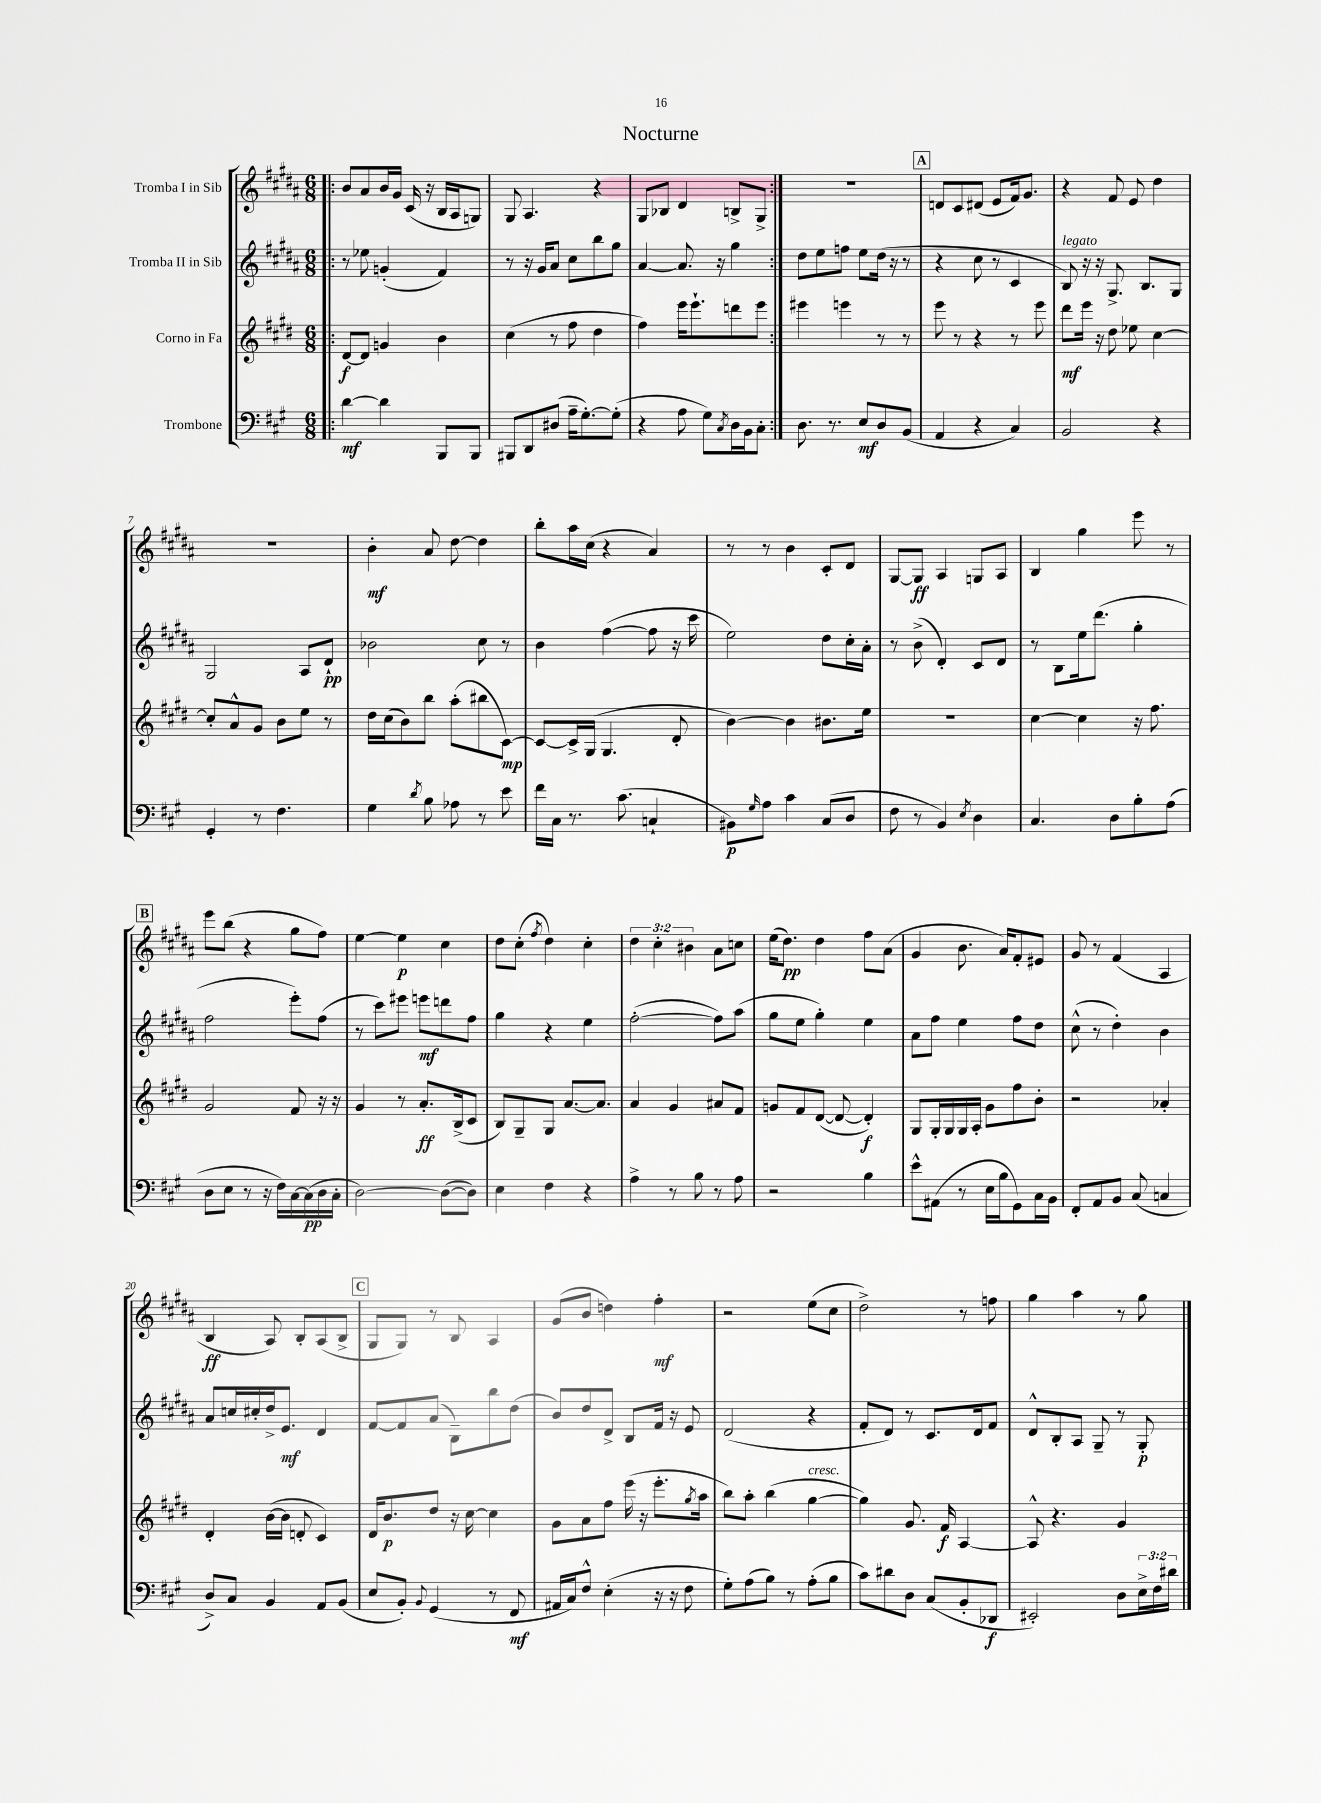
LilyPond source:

\header { title = "Nocturne" }
<<
\new StaffGroup <<
\new Staff = "s0" \with { instrumentName = "Tromba I in Sib" } {
    \clef treble \key b \major \numericTimeSignature \time 6/8 \override Staff.TupletNumber.text = #tuplet-number::calc-fraction-text
    \repeat volta 2 { \bar ".|:" b'8 ais'8 b'16 gis'16 cis'16( r16 b16 ais16 g8) |
    gis8 ais4. r4 |
    gis8 bes8 dis'4 b8-> gis8-> | }
    R2. |
    \mark \markup { \box "A" } d'8 cis'8 dis'8( e'8 fis'16) gis'8. |
    r4 fis'8 e'8 dis''4 |
    r2. |
    b'4-.\mf ais'8 dis''8~ dis''4 |
    b''8-. ais''16 cis''16( r4 ais'4) |
    r8 r8 b'4 cis'8-. dis'8 |
    gis8~ gis8\ff ais4 g8 ais8 |
    b4 gis''4 e'''8 r8 |
    \mark \markup { \box "B" } e'''8 b''8( r4 gis''8 fis''8) |
    e''4~ e''4\p cis''4 |
    dis''8 cis''8-.( \acciaccatura { fis''8 } dis''4) cis''4-. |
    \tuplet 3/2 { dis''4 cis''4-. bis'4 } ais'8 c''8 |
    e''16( dis''8.\pp) dis''4 fis''8 ais'8( |
    gis'4 b'8. ais'16) fis'8-. eis'8 |
    gis'8 r8 fis'4( ais4 |
    b4\ff ais8) b8-. ais8( b8-> |
    \mark \markup { \box "C" } gis8 gis8) r8 b8 ais4 |
    gis'8( b'8 d''4) fis''4-.\mf |
    r2 e''8( cis''8 |
    dis''2->) r8 f''8 |
    gis''4 ais''4 r8 gis''8 \bar "|." |
}
\new Staff = "s1" \with { instrumentName = "Tromba II in Sib" } {
    \clef treble \key b \major \numericTimeSignature \time 6/8
    \repeat volta 2 { \bar ".|:" r8 ees''8 g'4-.( fis'4) |
    r8 r16 gis'16 ais'8 cis''8 b''8 gis''8 |
    ais'4~ ais'8. r16 gis''4 | }
    dis''8 e''8 f''8 e''8 dis''16( r16 r8 |
    \mark \markup { \box "A" } r4 cis''8 r8 cis'4 |
    b8^\markup { \italic "legato" }) r16 r16 gis8.-> b8. gis8 |
    gis2 ais8 dis'8-!\pp |
    bes'2 cis''8 r8 |
    b'4 fis''4~( fis''8 r16 cis'''16 |
    e''2) dis''8 cis''16-. ais'16-. |
    r8 b'8->( dis'4-.) cis'8 dis'8 |
    r8 b8 e''16 dis'''8.( gis''4-. |
    \mark \markup { \box "B" } fis''2 e'''8-.) fis''8( |
    r8 cis'''8) eis'''8 e'''8\mf d'''8 fis''8 |
    gis''4 r4 e''4 |
    fis''2~-.( fis''8) ais''8( |
    gis''8 e''8 gis''4-.) e''4 |
    ais'8 fis''8 e''4 fis''8 dis''8 |
    cis''8-^( r8 dis''4-.) b'4 |
    ais'8 c''16 cis''16-. dis''16-> e'8.\mf dis'4 |
    \mark \markup { \box "C" } fis'8~ fis'8 ais'8( b8--) b''8 dis''8( |
    b'8) dis''8 dis'8-> b8 fis'16 r16 e'8 |
    dis'2( r4 |
    fis'8-. dis'8) r8 cis'8. dis'16 fis'8 |
    dis'8-^ b8-. ais8 gis8-- r8 gis8-.\p \bar "|." |
}
\new Staff = "s2" \with { instrumentName = "Corno in Fa" } {
    \clef treble \key e \major \numericTimeSignature \time 6/8
    \repeat volta 2 { \bar ".|:" dis'8~\f dis'8 g'4 b'4 |
    cis''4( r8 fis''8 dis''4 |
    fis''4) e'''16 e'''8.-! d'''8 e'''8 | }
    eis'''4 e'''4 r8 r8 |
    \mark \markup { \box "A" } e'''8 r8 r4 r8 e'''8 |
    dis'''8\mf e'''16 r16 dis''8 ees''8 cis''4~ |
    cis''8-. a'8-^ gis'8 b'8 e''8 r8 |
    dis''16 cis''16( b'8) b''8 a''8-.( bis''8 cis'8~\mp) |
    cis'8~ cis'16-> gis16( gis4. dis'8-. |
    b'4~) b'4 bis'8. e''16 |
    R2. |
    cis''4~ cis''4 r16 fis''8. |
    \mark \markup { \box "B" } gis'2 fis'8 r16 r16 |
    gis'4 r8 a'8.-.\ff b16->( cis'8 |
    b8) gis8-- gis8 a'8.~ a'8. |
    a'4 gis'4 ais'8 fis'8 |
    g'8 fis'8 dis'8~( dis'8~ dis'4-.\f) |
    gis8 gis16-. gis16 gis16 a16-. gis'8 fis''8 b'8-. |
    r2 aes'4-. |
    dis'4-. b'16~( b'16 d'8-. cis'4) |
    \mark \markup { \box "C" } dis'16 b'8.\p dis''8 r16 cis''16~ cis''4 |
    gis'8 a'8 fis''8 e'''16( r16 e'''8.-. \acciaccatura { gis''8 } a''16 |
    b''8) a''8-. b''4( gis''4~^\markup { \italic "cresc." } |
    gis''4) gis'8. fis'16\f a4~ |
    a8-^ r4. gis'4 \bar "|." |
}
\new Staff = "s3" \with { instrumentName = "Trombone" } {
    \clef bass \key a \major \numericTimeSignature \time 6/8 \override Staff.TupletNumber.text = #tuplet-number::calc-fraction-text
    \repeat volta 2 { \bar ".|:" d'4~\mf d'4 b,,8 b,,8 |
    bis,,8 d,8 dis8( a16-- gis8.~-.) gis8-.( |
    r4 a8 gis8) \acciaccatura { cis8 } d16 b,16 cis8-. | }
    d8. r8. e8\mf d8 b,8( |
    \mark \markup { \box "A" } a,4 r4 cis4) |
    b,2 r4 |
    gis,4-. r8 fis4. |
    gis4 \acciaccatura { d'8 } b8 aes8 r8 e'8 |
    fis'16 cis16 r8. cis'8.( c4-! |
    bis,8\p) \grace { gis16 } a8 cis'4 cis8( d8 |
    fis8 r8 b,4) \acciaccatura { e8 } d4 |
    cis4. d8 b8-. a8( |
    \mark \markup { \box "B" } d8 e8 r8 r16 fis16) cis16~ cis16\pp( d16 cis16-. |
    d2~) d8~( d8) |
    e4 fis4 r4 |
    a4-> r8 b8 r8 a8 |
    r2 b4 |
    e'8-^ ais,8( r8 e16 b16 gis,8) cis16 b,16 |
    fis,8-. a,8 b,8 cis8( c4 |
    d8->) cis8 b,4 a,8 b,8( |
    \mark \markup { \box "C" } e8 b,8-.) \appoggiatura { b,8 } gis,4( r8 fis,8\mf |
    ais,16 cis16) fis8-^ e4-.( r16 r16 fis8 |
    gis8-.) a8( b8) r8 a8-.( b8 |
    cis'8) dis'8 d8 cis8( b,8-. des,8\f |
    eis,2-.) d8 \tuplet 3/2 { e16-> fis16 dis'16 } \bar "|." |
}
>>
>>
